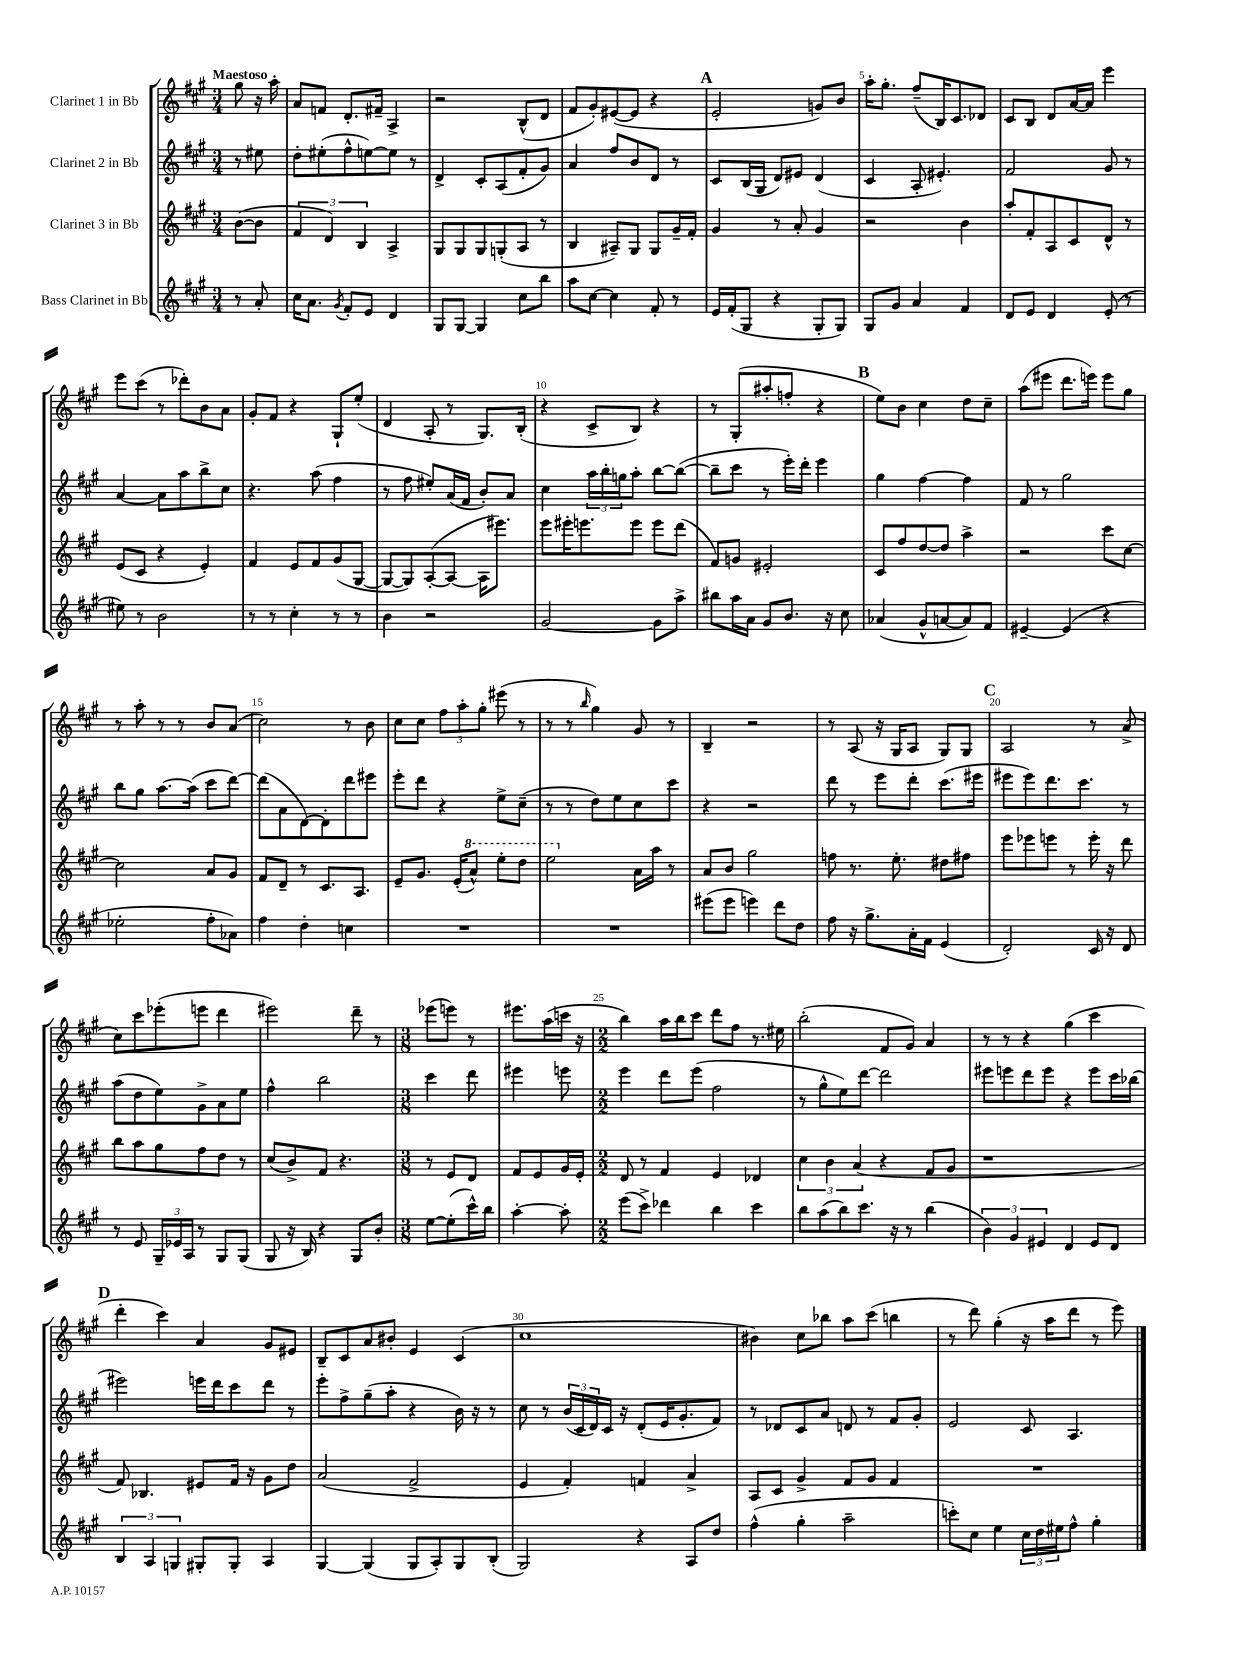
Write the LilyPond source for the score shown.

<<
\new StaffGroup <<
\new Staff = "s0" \with { instrumentName = "Clarinet 1 in Bb" } {
    \clef treble \key a \major \numericTimeSignature \time 3/4 \partial 4 \tempo "Maestoso"
    gis''8 r16 a''16-. |
    a'8 f'8 d'8.-. fis'16-- a4-> |
    r2 b8-^( d'8 |
    fis'8 gis'8-.) eis'8~( eis'8 r4 |
    \mark \markup { \bold "A" } e'2-. g'8) b'8 |
    a''16-. gis''8.-. fis''8--( b16) cis'8. des'8 |
    cis'8 b8 d'8 a'16~ a'16 e'''4 |
    e'''8 cis'''8( r8 des'''8-.) b'8 a'8 |
    gis'8-. fis'8 r4 gis8-! e''8-.( |
    d'4 a8-. r8 gis8.) b16-.( |
    r4 cis'8-> b8) r4 |
    r8 gis8-.( ais''8-. f''8-. r4 |
    \mark \markup { \bold "B" } e''8) b'8 cis''4 d''8 cis''8-- |
    a''8( eis'''8 d'''8. e'''16) e'''8 gis''8 |
    r8 a''8-. r8 r8 b'8 a'8( |
    cis''2) r8 b'8 |
    cis''8 cis''8 \tuplet 3/2 { fis''8 a''8-. gis''8-. } eis'''8( r8 |
    r8 r8 \grace { b''16 } gis''4) gis'8 r8 |
    b4-- r2 |
    r8 a8( r16 gis16 a8 gis8) gis8 |
    \mark \markup { \bold "C" } a2 r8 a'8->( |
    cis''8) cis'''8 ees'''8-.( e'''8 d'''4 |
    eis'''2) d'''8-- r8 |
    \numericTimeSignature \time 3/8 ees'''8( e'''8) r8 |
    eis'''8. a''16( c'''16 r16 |
    \numericTimeSignature \time 2/2 b''4) a''16 b''16 cis'''8 d'''8 fis''8 r8. eis''16 |
    b''2-.( fis'8 gis'8) a'4 |
    r8 r8 r4 gis''4( cis'''4 |
    \mark \markup { \bold "D" } d'''4-. cis'''4) a'4 gis'8 eis'8 |
    b8-- cis'8 a'8 bis'8-. e'4 cis'4( |
    cis''1 |
    bis'4) cis''8 bes''8 a''8 cis'''8( b''4 |
    r8 d'''8) gis''4-.( r16 a''16 d'''8 r8 e'''8) \bar "|." |
}
\new Staff = "s1" \with { instrumentName = "Clarinet 2 in Bb" } {
    \clef treble \key a \major \numericTimeSignature \time 3/4 \partial 4
    r8 eis''8 |
    d''8-. eis''8-.( fis''8-^ e''8~) e''8 r8 |
    d'4-> cis'8-. a8( fis'8-. gis'8) |
    a'4 fis''8 b'8 d'8 r8 |
    \mark \markup { \bold "A" } cis'8 b16( gis16 d'8) eis'8 d'4( |
    cis'4 a8-. eis'4.-.) |
    fis'2 gis'8 r8 |
    a'4~ a'8 a''8 b''8-> cis''8 |
    r4. a''8( fis''4 |
    r8 fis''8 eis''8-.) a'16( fis'16 b'8-.) a'8 |
    cis''4 \tuplet 3/2 { a''16 b''16-. g''16 } a''8-. b''8~ b''8~( |
    b''8-- cis'''8 r8 e'''16-.) d'''16-. e'''4 |
    \mark \markup { \bold "B" } gis''4 fis''4~ fis''4 |
    fis'8 r8 gis''2 |
    b''8 gis''8 a''8.~ a''16( cis'''8 d'''8~) |
    d'''8( a'8 d'8~) d'8-. d'''8 eis'''8 |
    e'''8-. d'''8 r4 e''8-> cis''8--( |
    r8 r8 d''8) e''8 cis''8 cis'''8 |
    r4 r2 |
    d'''8 r8 e'''8 d'''8-. cis'''8.( eis'''16 |
    \mark \markup { \bold "C" } eis'''8 eis'''8) d'''8. cis'''8. r8 |
    a''8( d''8 e''8) gis'8-> a'8 e''8 |
    fis''4-^ b''2 |
    \numericTimeSignature \time 3/8 cis'''4 d'''8 |
    eis'''4 e'''8 |
    \numericTimeSignature \time 2/2 e'''4 d'''8 e'''8( fis''2 |
    r8 gis''8-^ e''8) d'''8~ d'''2 |
    eis'''8 e'''8 d'''8 e'''8 r4 e'''8 cis'''16 bes''16( |
    \mark \markup { \bold "D" } eis'''2) e'''16 d'''16 cis'''8 d'''8 r8 |
    e'''8-. fis''8-> gis''8--( a''8-. r4 b'16) r16 r8 |
    cis''8 r8 \tuplet 3/2 { b'16( cis'16 d'16) } cis'16 r16 d'8-.( e'16 gis'8.-. fis'8) |
    r8 des'8 cis'8 a'8 d'8 r8 fis'8 gis'8-. |
    e'2 cis'8 a4. \bar "|." |
}
\new Staff = "s2" \with { instrumentName = "Clarinet 3 in Bb" } {
    \clef treble \key a \major \numericTimeSignature \time 3/4 \partial 4
    b'8~( b'8 |
    \tuplet 3/2 { fis'4 d'4) b4 } a4-> |
    gis8 gis8 gis8 g8-.( a8 r8 |
    b4 ais8--) gis8 gis8 gis'16-- fis'16-. |
    \mark \markup { \bold "A" } gis'4 r8 a'8-. gis'4 |
    r2 b'4 |
    a''8-. fis'8-. a8 cis'8 d'8-^ r8 |
    e'8( cis'8 r4 e'4-.) |
    fis'4 e'8 fis'8 gis'8( gis8~ |
    gis8~ gis8) a8~-.( a8~ a16 eis'''8.) |
    e'''8 eis'''16-. e'''8. e'''8 e'''8 d'''8( |
    fis'8) g'8 eis'2-. |
    \mark \markup { \bold "B" } cis'8 fis''8 d''8~ d''8 a''4-> |
    r2 cis'''8 cis''8~ |
    cis''2 a'8 gis'8 |
    fis'8 d'8-- r8 cis'8. a8. |
    e'8-- gis'8. e'16-.( \ottava #1 a''8-^) e'''8-. d'''8 |
    e'''2 \ottava #0 a'16 a''16 r8 |
    a'8 b'8 gis''2 |
    f''8 r8. e''8.-. dis''8 fis''8 |
    \mark \markup { \bold "C" } e'''8 ees'''8 e'''8 r8 e'''16-. r16 d'''8 |
    b''8 a''8 gis''8 fis''8 d''8 r8 |
    cis''8( b'8->) fis'8 r4. |
    \numericTimeSignature \time 3/8 r8 e'8 d'8 |
    fis'8 e'8 gis'16 e'16-. |
    \numericTimeSignature \time 2/2 d'8 r8 fis'4 e'4 des'4 |
    \tuplet 3/2 { cis''4 b'4 a'4( } r4 fis'8 gis'8 |
    r1 |
    \mark \markup { \bold "D" } fis'8) bes4. eis'8 fis'16 r16 gis'8 d''8 |
    a'2( fis'2-> |
    e'4 fis'4-.) f'4 a'4-> |
    a8 cis'8 gis'4-> fis'8 gis'8 fis'4 |
    R1 \bar "|." |
}
\new Staff = "s3" \with { instrumentName = "Bass Clarinet in Bb" } {
    \clef treble \key a \major \numericTimeSignature \time 3/4 \partial 4
    r8 a'8-. |
    cis''16 a'8. \acciaccatura { gis'8 } fis'8-. e'8 d'4 |
    gis8 gis8~ gis4 cis''8 b''8 |
    a''8 cis''8~ cis''4 fis'8-. r8 |
    \mark \markup { \bold "A" } e'16 fis'16-.( gis8 r4 gis8-. gis8) |
    gis8 gis'8 a'4 fis'4 |
    d'8 e'8 d'4 e'8-.( r8 |
    eis''8) r8 b'2 |
    r8 r8 cis''4-. r8 r8 |
    b'4 r2 |
    gis'2~ gis'8 a''8-> |
    bis''8 a''16 a'16 gis'8 b'8. r16 cis''8 |
    \mark \markup { \bold "B" } aes'4( gis'8-^ a'8~ a'8) fis'8 |
    eis'4~-- eis'4( r4 |
    ees''2-. fis''8-. aes'8) |
    fis''4 d''4-. c''4 |
    R2. |
    R2. |
    eis'''8( eis'''8 e'''4) d'''8 d''8 |
    fis''8 r16 gis''8.-> a'16-. fis'16 e'4( |
    \mark \markup { \bold "C" } d'2-.) cis'16 r16 d'8 |
    r8 e'8 \tuplet 3/2 { gis16-- ees'16 a16 } r8 gis8 gis8( |
    gis8 r16 b16) r4 gis8 b'8-. |
    \numericTimeSignature \time 3/8 e''8~ e''8-.( cis'''16-^) b''16 |
    a''4~-. a''8-. |
    \numericTimeSignature \time 2/2 e'''8( cis'''8->) des'''4 b''4 cis'''4 |
    b''8 a''8( b''8) cis'''8. r16 r8 b''4( |
    \tuplet 3/2 { b'4) gis'4 eis'4 } d'4 eis'8 d'8 |
    \mark \markup { \bold "D" } \tuplet 3/2 { b4 a4 g4 } gis8-. gis8-. a4 |
    gis4~ gis4( gis8 a8-.) gis8 b8-.( |
    gis2) r4 a8 d''8 |
    fis''4-^( gis''4-. a''2-- |
    c'''8-.) cis''8 e''4 \tuplet 3/2 { cis''16 d''16 eis''16 } fis''8-^ gis''4-. \bar "|." |
}
>>
>>
\layout { \context { \Score \override BarNumber.break-visibility = ##(#f #t #t) barNumberVisibility = #(every-nth-bar-number-visible 5) } }
